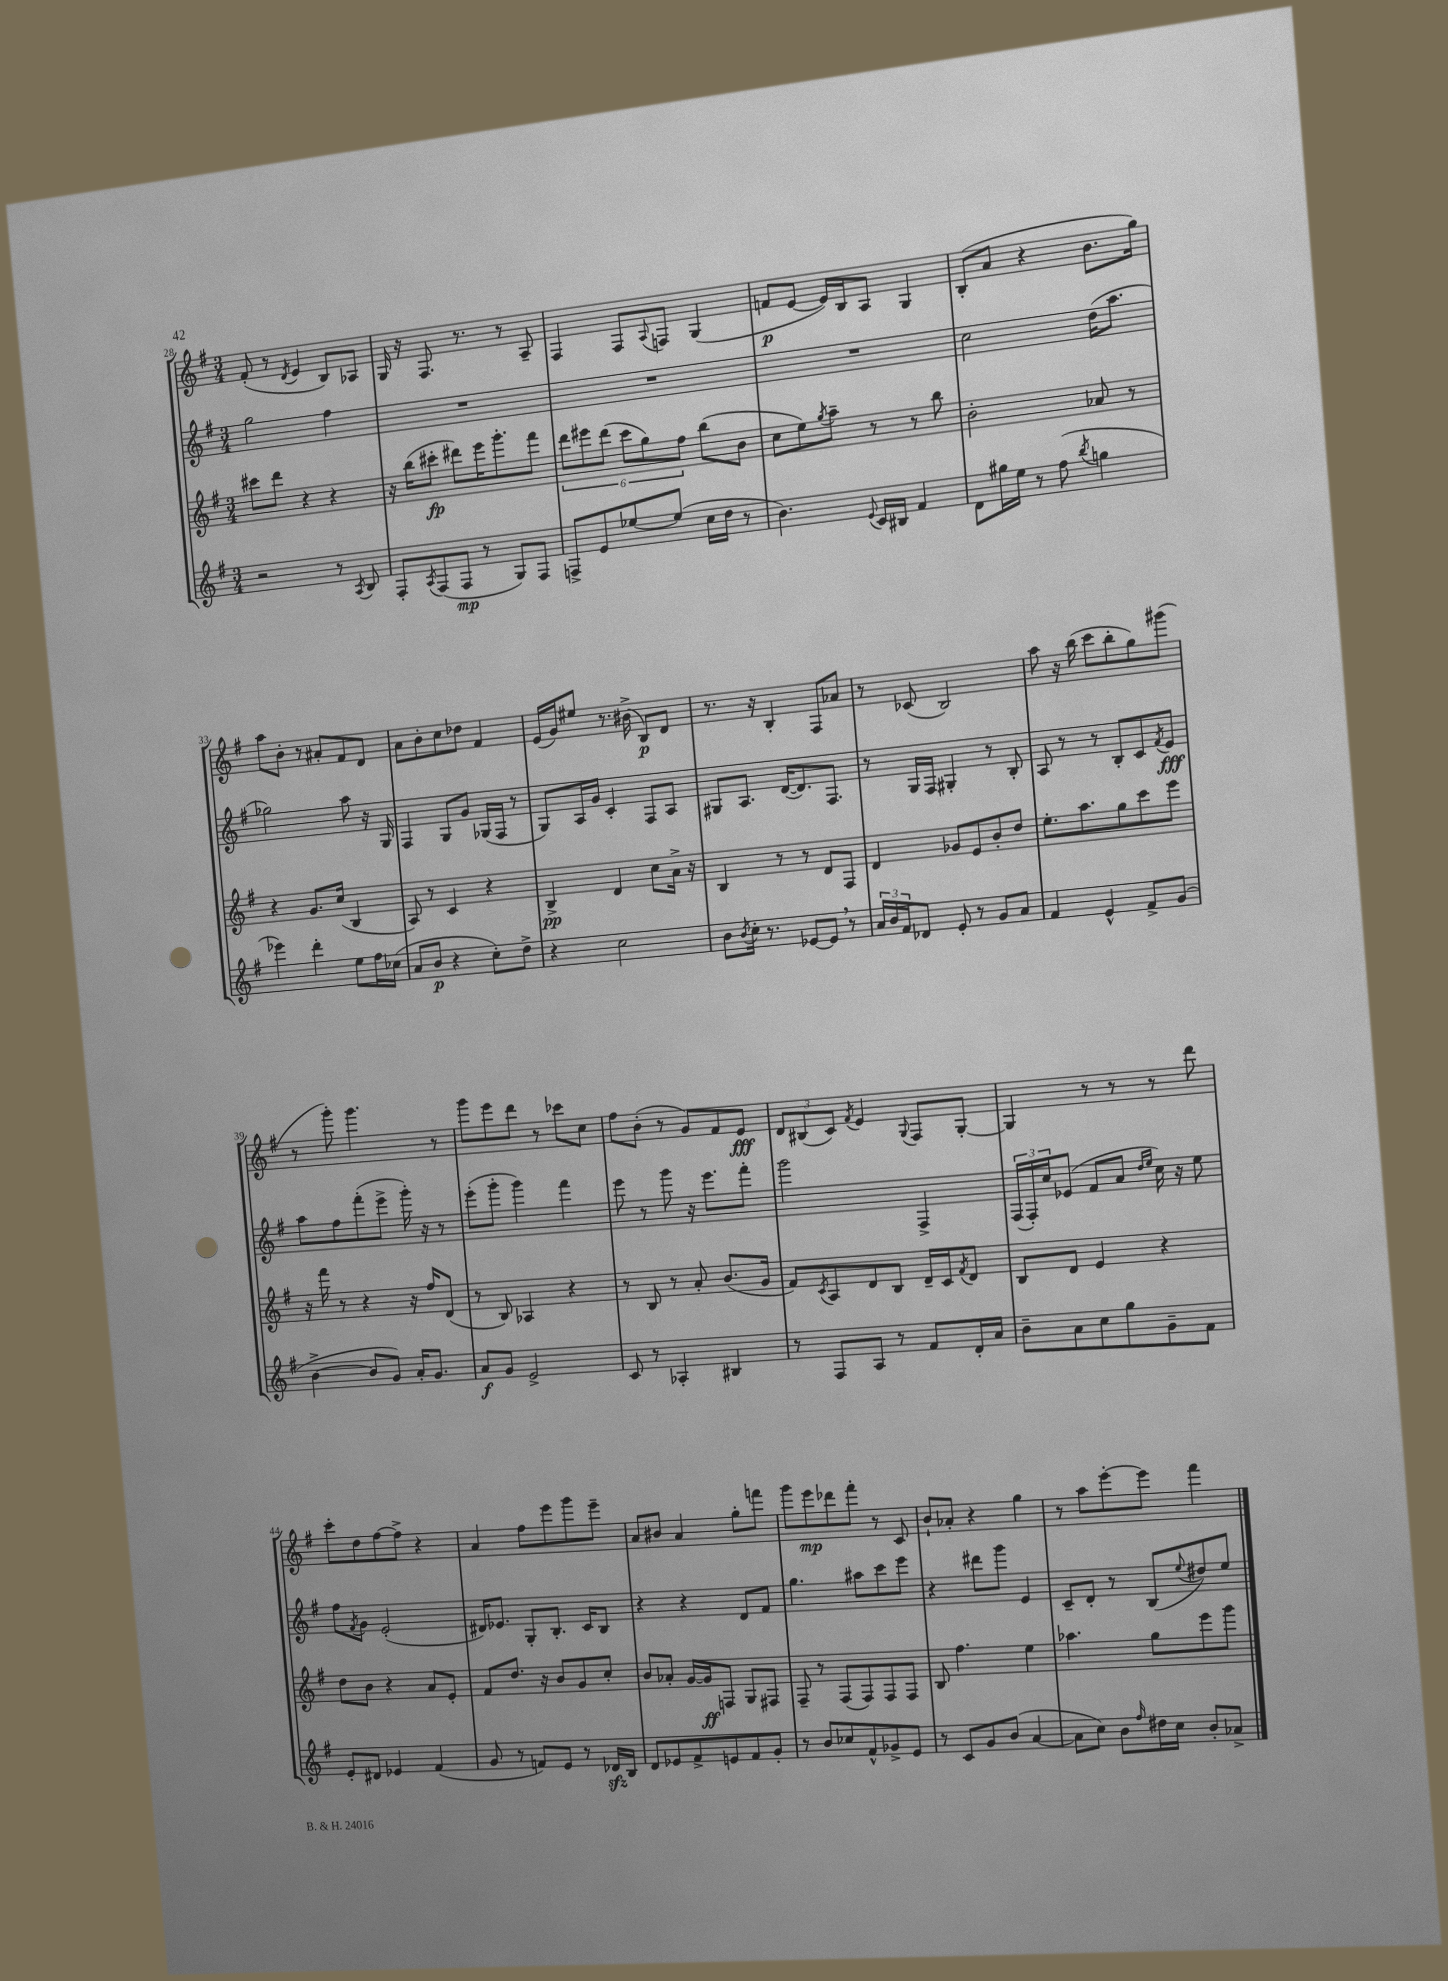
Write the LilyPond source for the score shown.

<<
\new StaffGroup <<
\new Staff = "s0" {
    \clef treble \key g \major \numericTimeSignature \time 3/4
    fis'8-.( r8 \acciaccatura { d'8 } e'4 b8) aes8 |
    g16 r16 fis8. r8. r8 a8-- |
    fis4 fis8 \appoggiatura { a8 } f8 g4( |
    f'8\p e'8~ e'16) b16 a8 g4 |
    b8-.( a'8 r4 b'8. g''16) |
    a''8 b'8-. r8 ais'8-. fis'8 d'8 |
    a'8 b'8-. c''8 des''8 fis'4 |
    e'16( g'16) eis''8 r8. bis'16->( b8\p) d'8 |
    r8. r16 b4-. fis8 aes'8 |
    r8 ces'8( b2) |
    a''8 r16 b''16( c'''8 b''8-. g''8) gis'''8( |
    r8 g'''8-.) g'''4. r8 |
    g'''8 e'''8 d'''8 r8 ces'''8 c''8 |
    fis''8 b'8-.( r8 g'8) fis'8 e'8\fff |
    \tuplet 3/2 { d'8 bis8( c'8) } \acciaccatura { fis'8 } e'4 \appoggiatura { g8 } fis8 g8~-. |
    g4 r8 r8 r8 d'''8 |
    c'''8-. d''8 fis''8~ fis''8-> r4 |
    a'4 fis''8 e'''8 g'''8 e'''8-- |
    a'8 bis'8 a'4 g''8-. f'''8 |
    g'''8 e'''8\mp des'''8 fis'''8-. r8 c'8 |
    b'8-! aes'8-. r4 g''4 |
    r8 a''8 e'''8~-. e'''8 fis'''4 \bar "|." |
}
\new Staff = "s1" {
    \clef treble \key g \major \numericTimeSignature \time 3/4
    g''2 fis''4 |
    R2. |
    R2. |
    R2. |
    c''2 d''16( a''8. |
    ges''2) a''8 r16 g16 |
    fis4 g8 g'8 ges16( fis16 r8 |
    g8) a16 g'16 c'4-. fis8 a8 |
    gis8 a8. d'16~( d'8.) fis8. |
    r8 g16 fis16 gis4-. r8 b8-. |
    a8 r8 r8 b8-. c'8 \acciaccatura { fis'8 } e'8\fff |
    a''8 fis''8 fis'''8-.( e'''8-> g'''16-.) r16 r8 |
    e'''8-.( g'''8-. g'''4) fis'''4 |
    e'''8 r8 g'''8 r16 e'''8. fis'''8-. |
    g'''2 fis4-> |
    \tuplet 3/2 { fis16( fis16-.) c''16 } ees'8( fis'8 a'8 \grace { d''16 e''16 } c''16) r16 e''8 |
    fis''8 \acciaccatura { fis'8 } g'8 e'2-.( |
    dis'16) ees'8. g8-. b8.-. c'16 b8 |
    r4 r4 d'8 fis'8 |
    g''4. ais''8 c'''8 e'''8 |
    r4 dis'''8 g'''8 e'4 |
    c'8-- d'8-. r8 b8( \appoggiatura { e''8 } dis''8) e''8 \bar "|." |
}
\new Staff = "s2" {
    \clef treble \key g \major \numericTimeSignature \time 3/4
    cis'''8 d'''8 r4 r4 |
    r16 b''16( cis'''8-.\fp dis'''8) e'''16 g'''8.-. fis'''8 |
    \tuplet 6/4 { d'''8 eis'''8 d'''8( c'''8 g''8) fis''8 } b''8( b'8 |
    c''8 e''8) \acciaccatura { g''8 } a''8-- r8 r8 b''8 |
    b'2-. aes'8 r8 |
    r4 g'8. c''16( b4 |
    a8) r8 c'4 r4 |
    b4->\pp d'4 c''8 a'16-> r16 |
    b4 r8 r8 d'8 fis8 |
    d'4 ges'8 e'8 b'8-. d''8 |
    e''8.-. a''8. g''8 c'''8 e'''8 |
    r16 fis'''16 r8 r4 r16 fis''16 d'8( |
    r8 b8) aes4 r4 |
    r8 b8 r8 a'8-. b'8.( g'16 |
    fis'8) \acciaccatura { c'8 } a8 d'8 b8 d'16-- c'16 \acciaccatura { fis'8 } d'8 |
    b8 d'8 e'4 r4 |
    d''8 b'8 r4 a'8 e'8-. |
    fis'8 d''8. r16 b'8 g'8 c''8-. |
    b'8 aes'8-. g'16~ g'16\ff f8 g8 fis8 |
    fis8-- r8 fis8( fis8) fis8 fis8 |
    b8 fis''4. e''4 |
    aes''4. g''8 e'''8 g'''8 \bar "|." |
}
\new Staff = "s3" {
    \clef treble \key g \major \numericTimeSignature \time 3/4
    r2 r8 \acciaccatura { a8 } b8 |
    fis8-. \acciaccatura { a8 } fis8( fis8\mp r8 g8) fis8 |
    f8-> e'8 ees''8~ ees''8( c''16 d''16 r8 |
    b'4.) \appoggiatura { e'8 } c'16 bis16 fis'4 |
    d'8 gis''16 e''16 r8 fis''8( \acciaccatura { b''8 } g''4 |
    ees'''4) d'''4-. e''8 fis''16 ces''16( |
    a'8 b'8\p r4 c''8-.) d''8-> |
    r4 c''2 |
    b'8 \acciaccatura { b'8 } c''16-. r8. ees'8~ ees'8 \breathe r8 |
    \tuplet 3/2 { a'16 b'16 fis'16 } des'8 e'8-. r8 g'8 a'8 |
    fis'4 e'4-^ fis'8-> g'8( |
    b'4~-> b'8 g'8) a'16-. g'8. |
    a'8\f g'8 e'2-> |
    c'8 r8 aes4-. bis4 |
    r8 fis8 a8 r8 fis'8 d'16-. a'16 |
    b'8-- a'8 c''8 g''8 g'8-- fis'8 |
    e'8-. dis'8 ees'4 fis'4( |
    g'8 r8 f'8) e'8 r8 des'16\sfz b16 |
    d'8 ees'8 fis'8-> e'8 fis'8 g'8-. |
    r8 b'8 ces''8 fis'8-^ ges'8-> e'8 |
    r8 c'8 g'8 b'8( a'4~ |
    a'8 c''8) b'8 \grace { fis''16 } dis''16 c''16 b'8-. aes'8-> \bar "|." |
}
>>
>>
\layout { \context { \Score currentBarNumber = #28 } }
